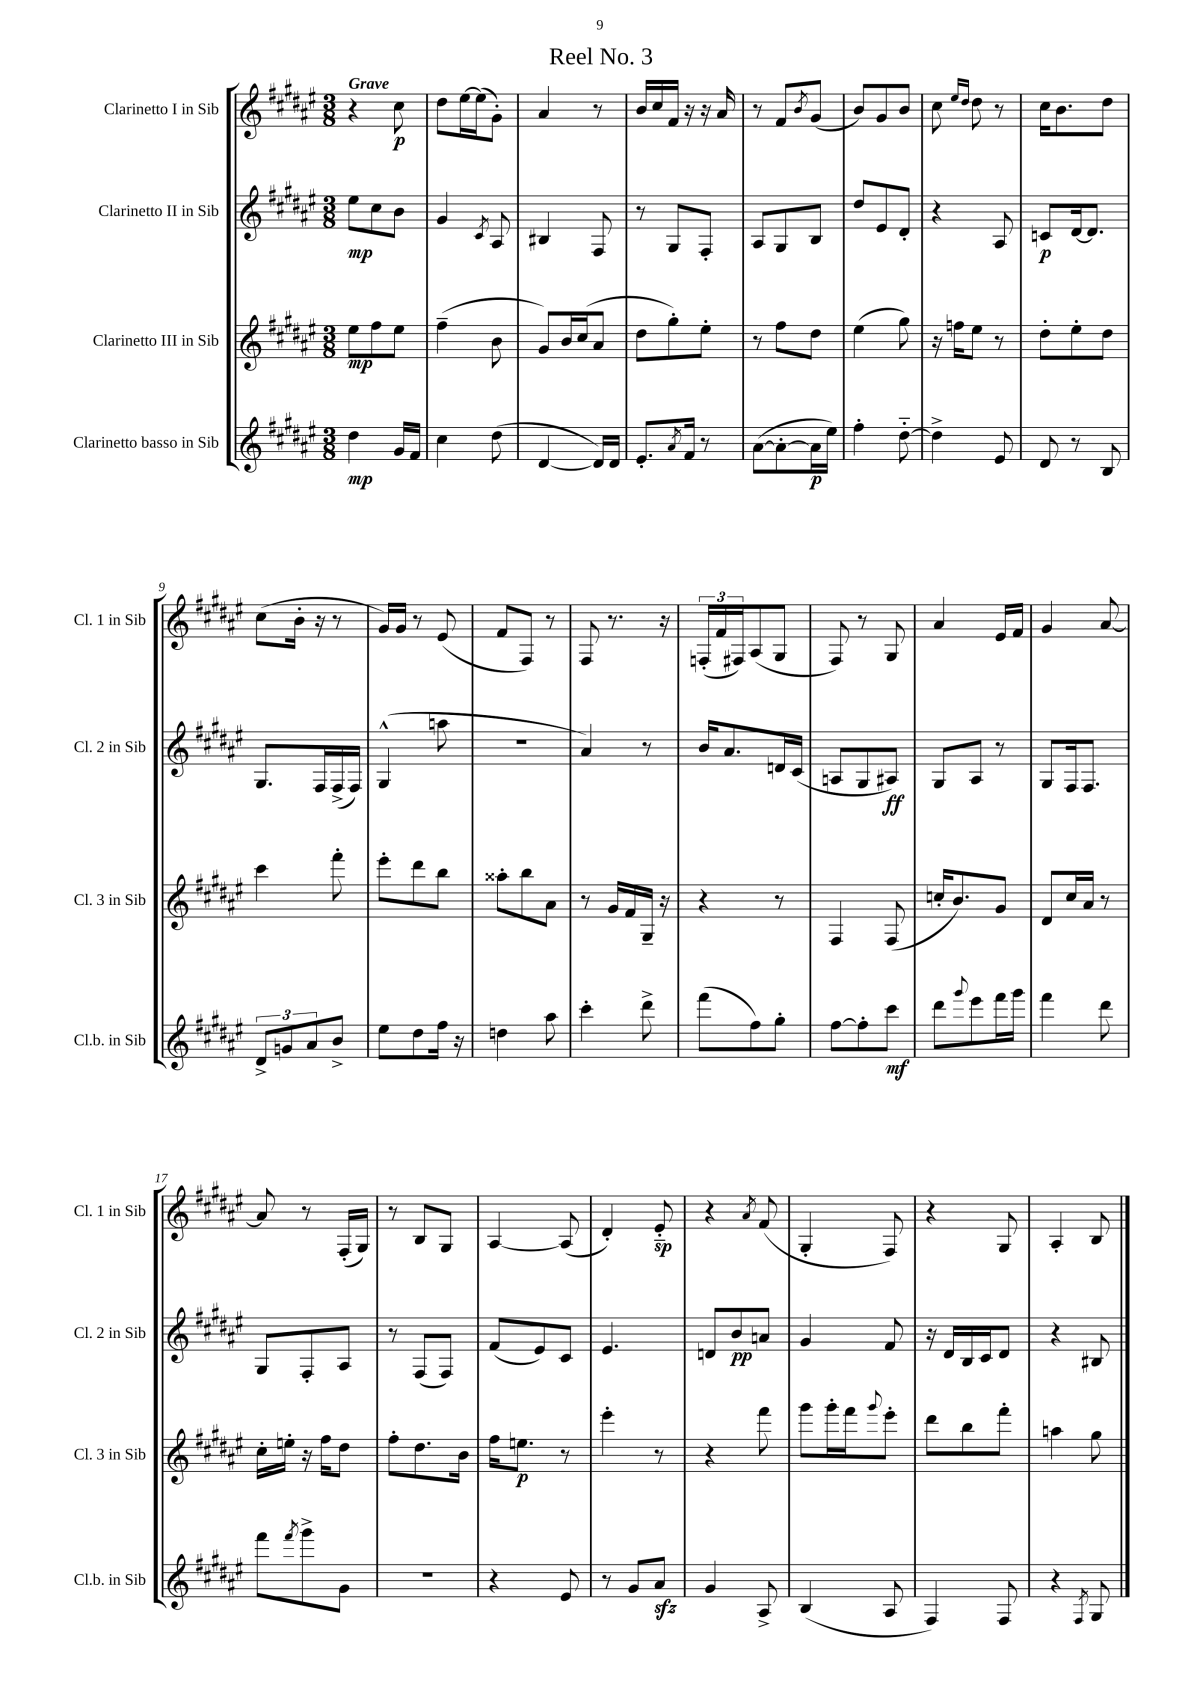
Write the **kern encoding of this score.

**kern	**dynam	**kern	**dynam	**kern	**dynam	**kern	**dynam
*part4	*part4	*part3	*part3	*part2	*part2	*part1	*part1
*staff4	*staff4	*staff3	*staff3	*staff2	*staff2	*staff1	*staff1
*I"Clarinetto basso in Sib	*	*I"Clarinetto III in Sib	*	*I"Clarinetto II in Sib	*	*I"Clarinetto I in Sib	*
*I'Cl.b. in Sib	*	*I'Cl. 3 in Sib	*	*I'Cl. 2 in Sib	*	*I'Cl. 1 in Sib	*
*clefG2	*	*clefG2	*	*clefG2	*	*clefG2	*
*k[f#c#g#d#a#e#]	*	*k[f#c#g#d#a#e#]	*	*k[f#c#g#d#a#e#]	*	*k[f#c#g#d#a#e#]	*
*M3/8	*	*M3/8	*	*M3/8	*	*M3/8	*
=1	=1	=1	=1	=1	=1	=1	=1
!	!	!	!	!	!	!LO:TX:a:B:t=Grave	!
4dd#\	mp	8ee#\L	mp	8ee#\L	mp	4r	.
.	.	8ff#\	.	8cc#\	.	.	.
16g#/LL	.	8ee#\J	.	8b\J	.	8cc#\	p
16f#/JJ	.	.	.	.	.	.	.
=2	=2	=2	=2	=2	=2	=2	=2
4cc#\	.	(4ff#~\	.	4g#/	.	8dd#\L	.
.	.	.	.	.	.	[16ee#\L	.
.	.	.	.	.	.	(16ee#\J]	.
.	.	.	.	8qc#/	.	.	.
(8dd#\	.	8b\	.	8A#/	.	8g#'\J)	.
=3	=3	=3	=3	=3	=3	=3	=3
[4d#/	.	8g#/L)	.	4B#X/	.	4a#/	.
.	.	16b/L	.	.	.	.	.
.	.	(16cc#/J	.	.	.	.	.
16d#/LL])	.	8a#/J	.	8F#/	.	8r	.
16d#/JJ	.	.	.	.	.	.	.
=4	=4	=4	=4	=4	=4	=4	=4
8.e#'/L	.	8dd#\L	.	8r	.	16b/LL	.
.	.	.	.	.	.	16cc#/	.
.	.	8gg#'\)	.	8G#/L	.	16f#/JJ	.
8qa#/	.	.	.	.	.	.	.
16f#/Jk	.	.	.	.	.	16r	.
8r	.	8ee#'\J	.	8F#'/J	.	16r	.
.	.	.	.	.	.	16a#/	.
=5	=5	=5	=5	=5	=5	=5	=5
([8a#\L	.	8r	.	8A#/L	.	8r	.
8a#'\_	.	8ff#\L	.	8G#/	.	8f#/L	.
.	.	.	.	.	.	8qb/	.
16a#\L]	p	8dd#\J	.	8B/J	.	(8g#/J	.
16ee#\JJ)	.	.	.	.	.	.	.
=6	=6	=6	=6	=6	=6	=6	=6
4ff#'\	.	(4ee#\	.	8dd#/L	.	8b/L)	.
.	.	.	.	8e#/	.	8g#/	.
[8dd#\	.	8gg#\)	.	8d#'/J	.	8b/J	.
=7	=7	=7	=7	=7	=7	=7	=7
4dd#^\]	.	16r	.	4r	.	8cc#\	.
.	.	16ffn\KL	.	.	.	.	.
.	.	.	.	.	.	16qqee#/LL	.
.	.	.	.	.	.	16qqdd#/JJ	.
.	.	8ee#\J	.	.	.	8dd#\	.
8e#/	.	8r	.	8A#/	.	8r	.
=8	=8	=8	=8	=8	=8	=8	=8
8d#/	.	8dd#'\L	.	8cn/L	p	16cc#\KL	.
.	.	.	.	.	.	8.b\	.
8r	.	8ee#'\	.	[16d#/k	.	.	.
.	.	.	.	8.d#/J]	.	.	.
8B/	.	8dd#\J	.	.	.	8dd#\J	.
!!LO:LB:g=z
=9	=9	=9	=9	=9	=9	=9	=9
12d#^/L	.	4ccc#\	.	8.G#/L	.	(8cc#\L	.
12gn/	.	.	.	.	.	.	.
.	.	.	.	.	.	16b'\Jk	.
12a#/	.	.	.	.	.	.	.
.	.	.	.	16F#/L	.	16r	.
8b^/J	.	8fff#'\	.	(16F#^/	.	8r	.
.	.	.	.	16F#/JJ)	.	.	.
=10	=10	=10	=10	=10	=10	=10	=10
8ee#\L	.	8eee#'\L	.	(4G#^^/	.	16g#/LL)	.
.	.	.	.	.	.	16g#/JJ	.
8dd#\	.	8ddd#\	.	.	.	8r	.
16ff#\Jk	.	8bb\J	.	8aan\	.	(8e#/	.
16r	.	.	.	.	.	.	.
=11	=11	=11	=11	=11	=11	=11	=11
4ddn\	.	8aa##X'\L	.	4.r	.	8f#/L	.
.	.	8bb\	.	.	.	8F#/J)	.
8aa#\	.	8a#\J	.	.	.	8r	.
=12	=12	=12	=12	=12	=12	=12	=12
4ccc#'\	.	8r	.	4a#/)	.	8F#/	.
.	.	16g#/LL	.	.	.	8.r	.
.	.	16f#/	.	.	.	.	.
8ddd#^\	.	16G#~/JJ	.	8r	.	.	.
.	.	16r	.	.	.	16r	.
=13	=13	=13	=13	=13	=13	=13	=13
(8fff#\L	.	4r	.	16b/KL	.	(24Fn'/LL	.
.	.	.	.	.	.	24f#/	.
.	.	.	.	8.a#/	.	.	.
.	.	.	.	.	.	24F#X/J)	.
8ff#\)	.	.	.	.	.	(8A#/	.
8gg#'\J	.	8r	.	16dn/L	.	8G#/J	.
.	.	.	.	(16c#/JJ	.	.	.
=14	=14	=14	=14	=14	=14	=14	=14
[8ff#\L	.	4F#/	.	8An/L	.	8F#/)	.
8ff#'\]	.	.	.	8G#/	.	8r	.
8ccc#\J	mf	(8F#/	.	8A#X/J)	ff	8G#/	.
=15	=15	=15	=15	=15	=15	=15	=15
8ddd#\L	.	16ccn'/KL	.	8G#/L	.	4a#/	.
.	.	8.b/)	.	.	.	.	.
8qqggg#/	.	.	.	.	.	.	.
8eee#\	.	.	.	8A#/J	.	.	.
16fff#\L	.	8g#/J	.	8r	.	16e#/LL	.
16ggg#\JJ	.	.	.	.	.	16f#/JJ	.
=16	=16	=16	=16	=16	=16	=16	=16
4fff#\	.	8d#/L	.	8G#/L	.	4g#/	.
.	.	16cc#/L	.	16F#/k	.	.	.
.	.	16a#/JJ	.	8.F#/J	.	.	.
8ddd#\	.	8r	.	.	.	[8a#/	.
!!LO:LB:g=z
=17	=17	=17	=17	=17	=17	=17	=17
8fff#\L	.	16cc#'\LL	.	8G#/L	.	8a#/]	.
.	.	16een'\JJ	.	.	.	.	.
8qfff#/	.	.	.	.	.	.	.
8ggg#^\	.	16r	.	8F#'/	.	8r	.
.	.	16ff#\KL	.	.	.	.	.
8g#\J	.	8dd#\J	.	8A#/J	.	(16F#'/LL	.
.	.	.	.	.	.	16G#/JJ)	.
=18	=18	=18	=18	=18	=18	=18	=18
4.r	.	8ff#'\L	.	8r	.	8r	.
.	.	8.dd#\	.	(8F#/L	.	8B/L	.
.	.	.	.	8F#/J)	.	8G#/J	.
.	.	16b\Jk	.	.	.	.	.
=19	=19	=19	=19	=19	=19	=19	=19
4r	.	16ff#\KL	.	(8f#/L	.	[4A#/	.
.	.	8.een\J	p	.	.	.	.
.	.	.	.	8e#/)	.	.	.
8e#/	.	8r	.	8c#/J	.	(8A#/]	.
=20	=20	=20	=20	=20	=20	=20	=20
8r	.	4eee#'\	.	4.e#/	.	4d#'/)	.
8g#/L	.	.	.	.	.	.	.
8a#zz/J	.	8r	.	.	.	8e#/	sp
=21	=21	=21	=21	=21	=21	=21	=21
4g#/	.	4r	.	8dn/L	.	4r	.
.	.	.	.	8b/	pp	.	.
.	.	.	.	.	.	8qa#/	.
8A#^/	.	8fff#\	.	8an/J	.	(8f#/	.
=22	=22	=22	=22	=22	=22	=22	=22
(4B/	.	8ggg#\L	.	4g#/	.	4G#'/	.
.	.	16ggg#'\L	.	.	.	.	.
.	.	16fff#\J	.	.	.	.	.
.	.	8qqggg#/	.	.	.	.	.
8A#/	.	8eee#'\J	.	8f#/	.	8F#/)	.
=23	=23	=23	=23	=23	=23	=23	=23
4F#/)	.	8ddd#\L	.	16r	.	4r	.
.	.	.	.	16d#/LL	.	.	.
.	.	8bb\	.	16B/	.	.	.
.	.	.	.	16c#/J	.	.	.
8F#/	.	8fff#'\J	.	8d#/J	.	8G#/	.
=24	=24	=24	=24	=24	=24	=24	=24
4r	.	4aan\	.	4r	.	4A#'/	.
8qF#/	.	.	.	.	.	.	.
8G#/	.	8gg#\	.	8B#X/	.	8B/	.
==	==	==	==	==	==	==	==
*-	*-	*-	*-	*-	*-	*-	*-
